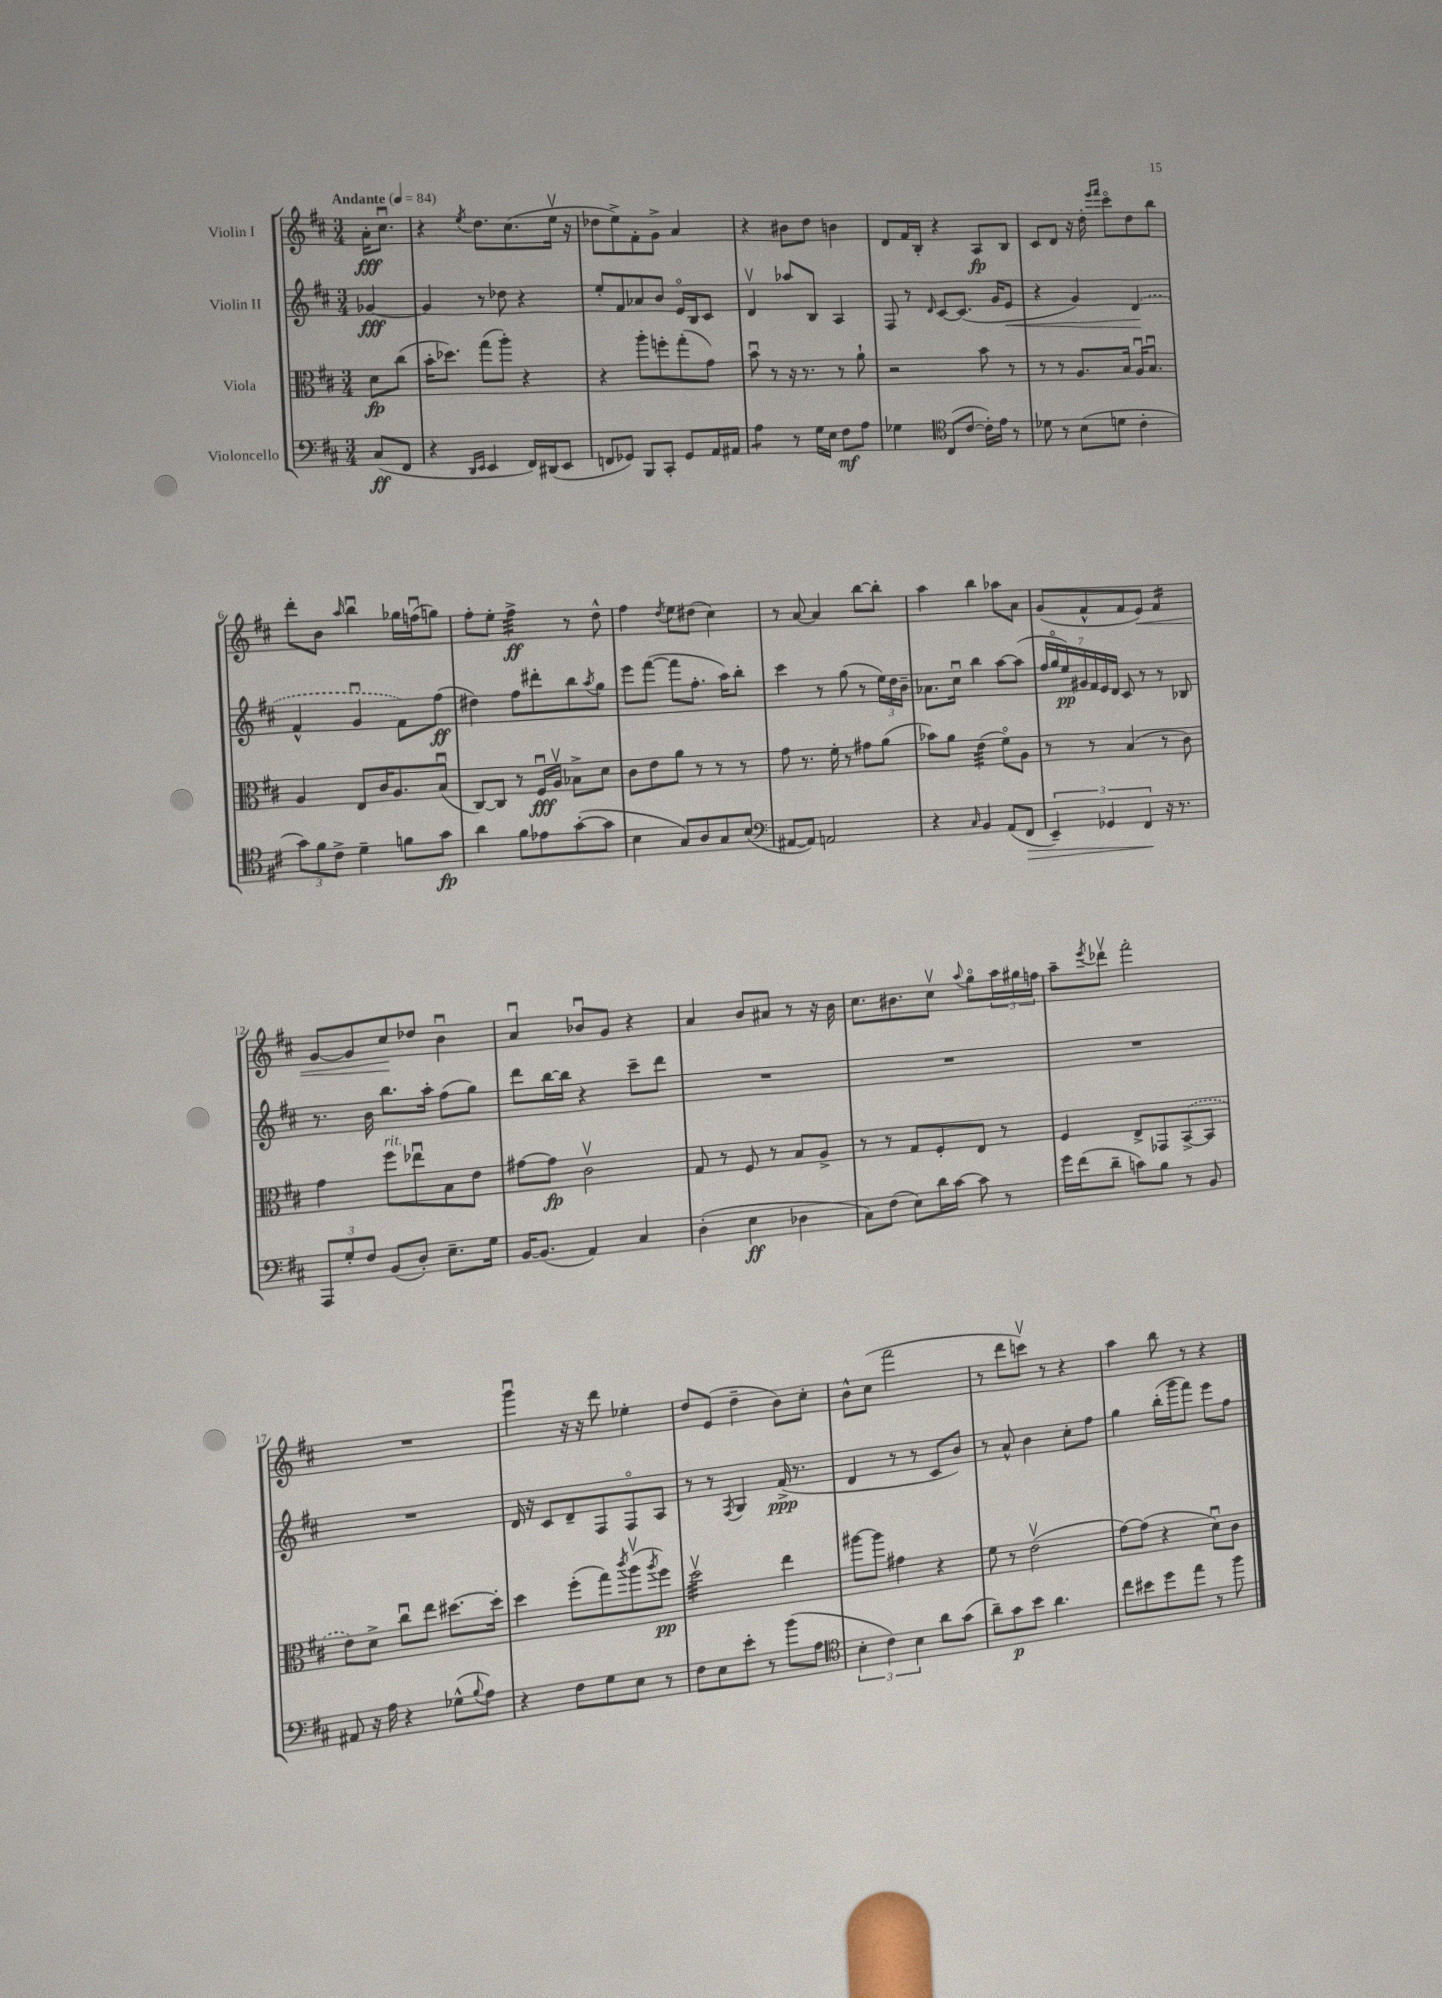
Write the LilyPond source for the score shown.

<<
\new StaffGroup <<
\new Staff = "s0" \with { instrumentName = "Violin I" } {
    \clef treble \key d \major \numericTimeSignature \time 3/4 \partial 4 \tempo "Andante" 4 = 84
    a'16-.\fff cis''8.\downbow |
    r4 \acciaccatura { e''8 } d''8. cis''8.( e''16\upbow r16 |
    des''8 e''8->) fis'8-. g'8-> a'4 |
    r4 bis'8 d''8 b'4 |
    d'8 fis'16 b16-. r4 a8\fp b8 |
    cis'8 d'8 r16 d''16-. \grace { e'''16 fis'''16 } cis'''8\flageolet d''8 b''8 |
    d'''8-. b'8 \grace { a''16 } b''4\downbow ges''16 f''16\downbow( g''8) |
    fis''8-. e''8-. fis''4:32->\ff r8 d''8-^ |
    fis''4 \acciaccatura { d''8 } e''8 dis''8( cis''4) |
    r8 a'8~ a'4 b''8~ b''8-. |
    a''4 b''4 aes''8 a'8 |
    g'8( fis'8-^ fis'8 e'8\<) fis'4:16 |
    g'8~ g'8 cis''8\! des''8 b'4\downbow |
    a'4\downbow bes'8\downbow g'8 r4 |
    a'4 b'8 ais'8 r8 r16 b'16 |
    cis''8. bis'8. cis''8\upbow \appoggiatura { a''8 } g''8\flageolet \tuplet 3/2 { a''16 gis''16 f''16 } |
    a''8-- \acciaccatura { e'''8 } des'''8\upbow fis'''2-. |
    R2. |
    g'''4\downbow r16 r16 d'''8 ees''4-. |
    d''8 e'8( d''4-- b'8) cis''8-. |
    b'8-^ cis''8( fis'''2 |
    r8 d'''8 c'''8\upbow) r8 r4 |
    a''4 b''8 r8 r4 \bar "|." |
}
\new Staff = "s1" \with { instrumentName = "Violin II" } {
    \clef treble \key d \major \numericTimeSignature \time 3/4 \partial 4
    ges'4~\fff |
    ges'4 r8 des''8 r4 |
    e''8-. fis'8 aes'8 b'8 e'16\flageolet b16 cis'8 |
    d'4\upbow aes''8 b8 a4 |
    fis8 r8 \grace { d'16 } cis'8~ cis'8.( g'16 e'8\< |
    r4 g'4) \once \slurDashed d'4\!( |
    fis'4-^ g'4\downbow fis'8) fis''8\ff( |
    dis''4) fis''8 dis'''8-. b''8 \acciaccatura { a''8 } g''8 |
    e'''8 fis'''8~( fis'''8 fis''8.-. a''16) b''8-. |
    cis'''4 r8 g''8( r8 \tuplet 3/2 { e''16) d''16 b'16-- } |
    aes'8. cis''16\downbow b''4 a''8~ a''8( |
    \tuplet 7/4 { fis''16 g''16\flageolet e''16\pp) gis'16 fis'16 e'16 d'16 } cis'8 r8 r8 bes8 |
    r8. b'16 b''8. a''16-. fis''8( g''8) |
    d'''8 b''16~ b''16 r4 cis'''8-- d'''8 |
    R2. |
    R2. |
    R2. |
    R2. |
    d'16 r16 cis'8 d'8-- fis8 fis8\flageolet a8 |
    r8 r8 \acciaccatura { fis8 } g4 fis'16->\ppp( r8. |
    d'4 r8 r8 cis'8 b'8) |
    r8 a'8-^ b'4 cis''8-. fis''8 |
    g''4 b''16-.( g'''16 fis'''8) e'''8 fis''8 \bar "|." |
}
\new Staff = "s2" \with { instrumentName = "Viola" } {
    \clef alto \key d \major \numericTimeSignature \time 3/4 \partial 4
    d'8\fp cis''8( |
    b'16-. des''8.) g''8( a''8-.) r4 |
    r4 a''8-. f''8-. g''8-.( g'8) |
    b'8\downbow r8 r16 r8. r8 a'8-! |
    r2 b'8 r8 |
    r8 r8 a8. b16 a16\downbow b8.\downbow |
    a4 e8 cis'16 a8. b8\downbow( |
    cis8~) cis8 r8 fis16\downbow\fff a16\upbow bes8-> d'8 |
    cis'8 e'8 a'8 r8 r8 r8 |
    g'8 r8. fis'16-. r8 gis'8 a'8( |
    bes'8) a'8 e'4:32( fis'8\flageolet) a8 |
    r8 r8 b4( r8 cis'8) |
    g'4 fis''8^\markup { \italic "rit." } ees''8\downbow b8 e'8 |
    gis'8~ gis'8\fp cis'2\upbow |
    g8 r8 fis8 r8 b8 a8-> |
    r8 r8 g8 fis8-. e8 r8 |
    fis4 e8-> ges,8 \once \slurDashed b,8~->( b,8 |
    e'8) d'8-> cis''8\downbow e''8 dis''8.~ dis''16-. |
    d''4 fis''8-.( g''8) \acciaccatura { cis'''8 } a''8\upbow( \acciaccatura { a''8 } fis''8\pp) |
    d''2:32\upbow e''4 |
    ais''8~ ais''8 gis'4 r4 |
    fis'8 r8 e'2\upbow( |
    g'8~) g'8( r4 d'8\downbow) cis'8 \bar "|." |
}
\new Staff = "s3" \with { instrumentName = "Violoncello" } {
    \clef bass \key d \major \numericTimeSignature \time 3/4 \partial 4
    cis8\ff( fis,8 |
    r4 \grace { d,16 e,16 } e,4 fis,16) dis,16( e,8 |
    f,8 ges,8) b,,8 cis,8-. ges,8 a,16 ais,16 |
    a4:8 r8 g16 e16 fis8\mf a8 |
    ges4 \clef tenor cis8( cis'8~ cis'16-.) e'16 r8 |
    des'8 r8 b8( d'8 cis'4-. |
    \tuplet 3/2 { g'8) fis'8 cis'8-> } d'4-- f'8 g'8\fp |
    a'4 fis'8 ees'8 g'8~-.( g'8 |
    b4 g8) a8 g8 b8( |
    \clef bass ais,8~ ais,8) a,2 |
    r4 \grace { cis16 } b,4 a,8( fis,8\> |
    \tuplet 3/2 { e,4--) ges,4 fis,4\! } r16 r8. |
    \tuplet 3/2 { a,,8 g8-. fis8 } b,8( d8-.) e8.-- g16 |
    b,16~ b,8.( a,4) cis4 |
    d4-.( e4\ff des4 |
    cis8) fis8( e8) d'16 cis'16~ cis'8 r8 |
    g'16 fis'16( d'8-- c'8) b8 r8 b,8 |
    ais,8 r16 a16 r4 ges8-^( \appoggiatura { b8 } a8) |
    r4 fis8 g8 e8 r8 |
    fis8 e8 e'8-. r8 b'8( a8 |
    \clef tenor \tuplet 3/2 { b4-. cis'4) b4 } a'8 g'8( |
    a'8--) g'8\p b'8 a'4. |
    cis''8 bis'8 d''8 e''8 r8 fis''8 \bar "|." |
}
>>
>>
